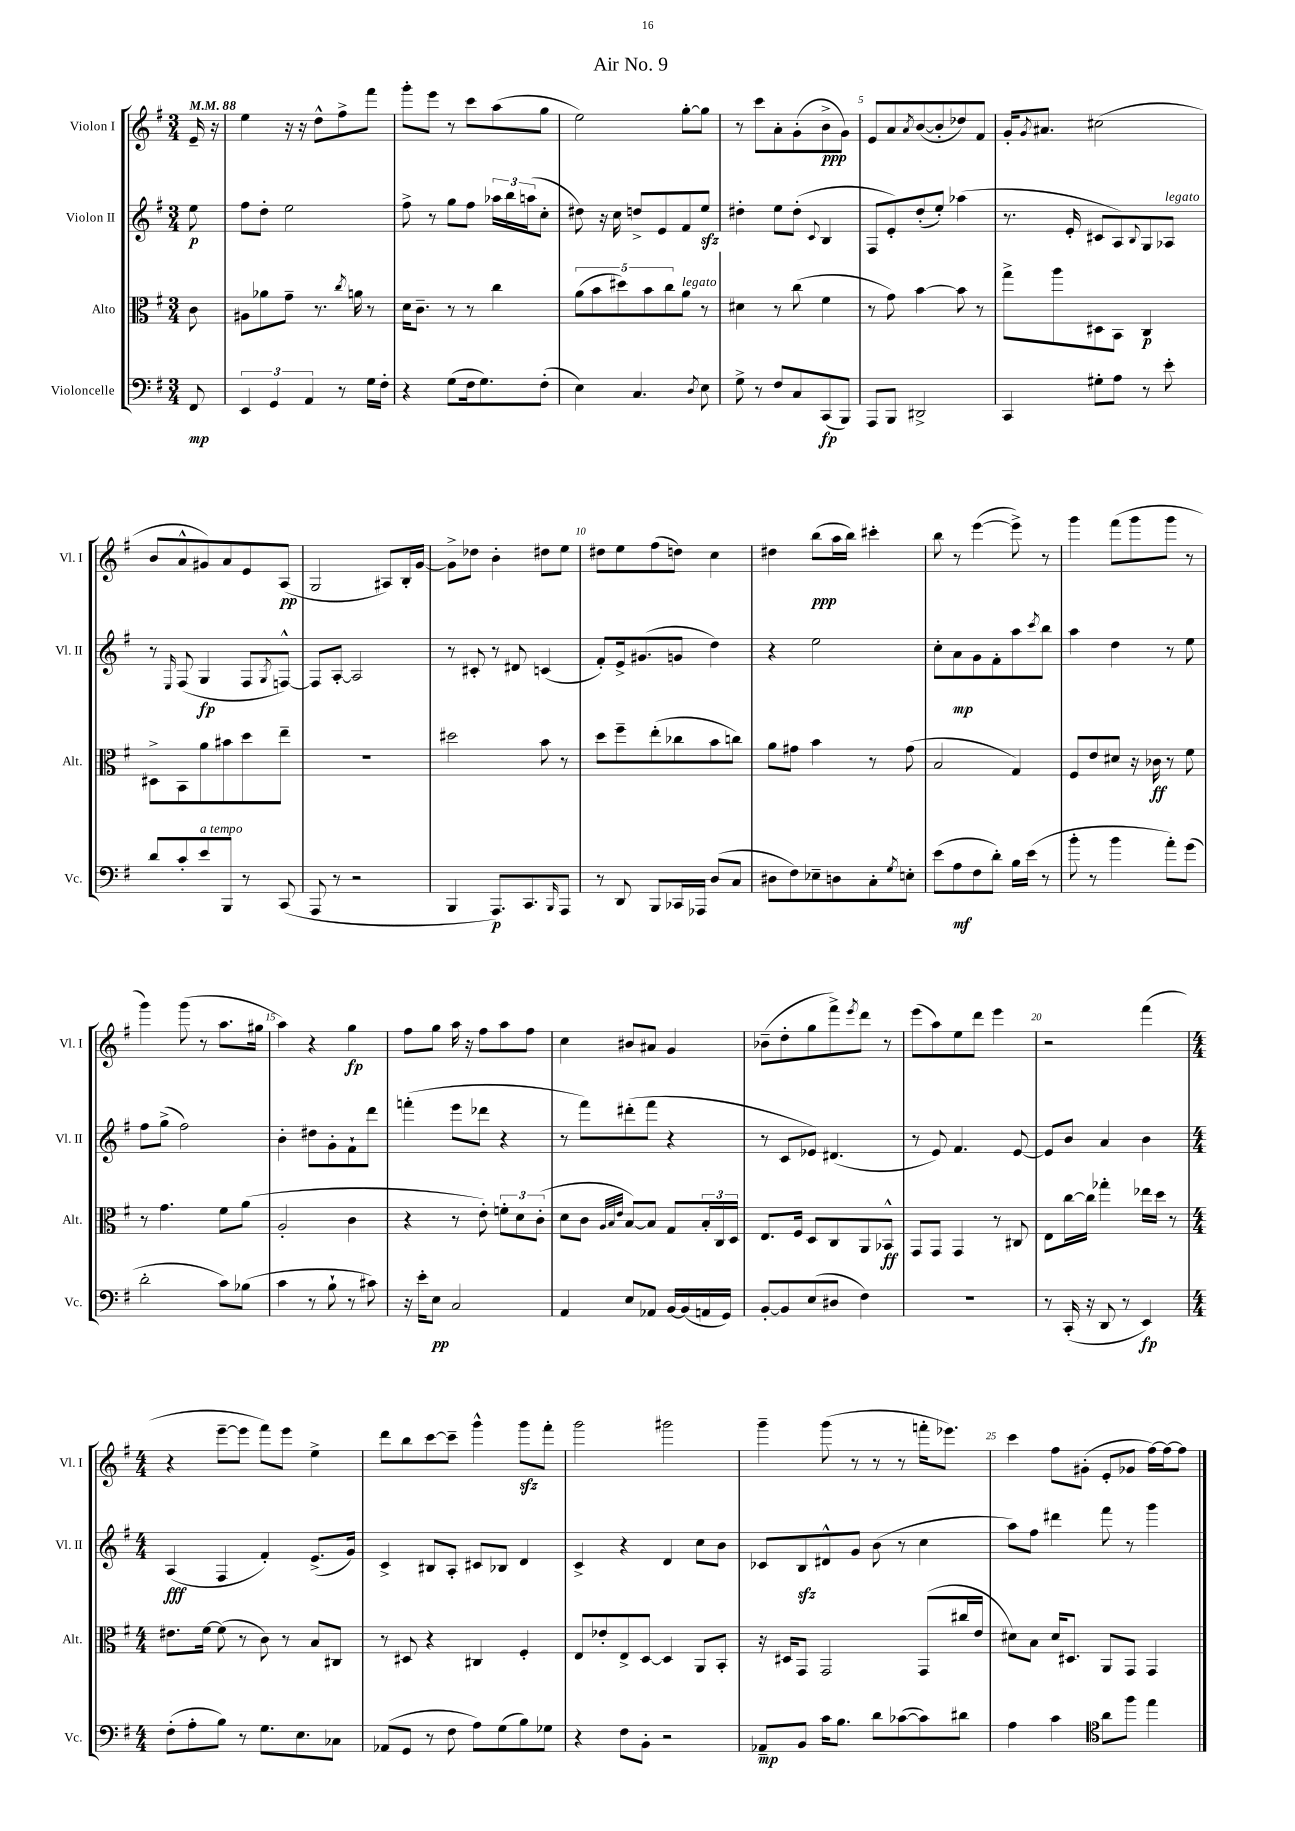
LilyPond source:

\header { title = "Air No. 9" }
<<
\new StaffGroup <<
\new Staff = "s0" \with { instrumentName = "Violon I" shortInstrumentName = "Vl. I" } {
    \clef treble \key g \major \numericTimeSignature \time 3/4 \partial 8 \tempo 4 = 88
    e'16-- r16 |
    e''4 r16 r16 d''8-^ fis''8-> fis'''8 |
    g'''8-. e'''8 r8 c'''8 a''8( g''8 |
    e''2) g''8~-. g''8 |
    r8 c'''8 a'8-. g'8-.( b'8->\ppp g'8) |
    e'8 a'8 \acciaccatura { a'8 } b'8~( b'8-. des''8) fis'8 |
    g'16-. \acciaccatura { g'8 } ais'8. cis''2( |
    b'8 a'8-^ gis'8) a'8 e'8 a8\pp( |
    g2 ais8) b16-. g'16~ |
    g'8-> des''8 b'4-. dis''8 e''8 |
    dis''8 e''8 fis''8( d''8) c''4 |
    dis''4 b''8\ppp( a''16 b''16) cis'''4-. |
    b''8 r8 e'''4~( e'''8->) r8 |
    g'''4 fis'''8( g'''8 g'''8 r8 |
    g'''4) g'''8( r8 a''8. gis''16 |
    a''4) r4 g''4\fp |
    fis''8 g''8 a''16 r16 fis''8 a''8 fis''8 |
    c''4 bis'8 ais'8 g'4 |
    bes'8--( d''8-. g''8 fis'''8->) \acciaccatura { e'''8 } d'''8 r8 |
    e'''8( a''8) e''8 d'''8 e'''4 |
    r2 fis'''4( |
    \numericTimeSignature \time 4/4 r4 e'''8~-- e'''8 fis'''8) e'''8 e''4-> |
    d'''8 b''8 c'''8~ c'''8-- g'''4-^ g'''8\sfz fis'''8-. |
    g'''2 gis'''2 |
    g'''4-- g'''8( r8 r8 r8 f'''16-. ees'''8.) |
    c'''4 fis''8 gis'8-.( e'8-. ges'8 fis''16~) fis''16~ fis''8 \bar "|." |
}
\new Staff = "s1" \with { instrumentName = "Violon II" shortInstrumentName = "Vl. II" } {
    \clef treble \key g \major \numericTimeSignature \time 3/4 \partial 8
    e''8\p |
    fis''8 d''8-. e''2 |
    fis''8-> r8 g''8 fis''8 \tuplet 3/2 { aes''16 b''16 a''16( } c''8-. |
    dis''8) r16 c''16 d''8-> e'8 fis'8 e''8\sfz |
    dis''4-. e''8 dis''8-.( \appoggiatura { c'8 } b4 |
    fis8 e'8-.) d''8-.( e''8-.) aes''4( |
    r8. e'16-. cis'8 a8) \appoggiatura { b8 } g8 aes8^\markup { \italic "legato" } |
    r8 \grace { e16 } fis8( g4\fp fis8 \acciaccatura { g8 } f8~-^) |
    f8 a8~-. a2 |
    r8 cis'8-. r8 dis'8 c'4( |
    fis'8-.) e'16-> gis'8.( g'8 d''4) |
    r4 e''2 |
    c''8-. a'8\mp g'8 fis'8-. a''8 \acciaccatura { c'''8 } b''8 |
    a''4 d''4 r8 e''8 |
    fis''8 g''8->( fis''2) |
    b'4-. dis''8 g'8-. fis'8-! d'''8 |
    f'''4-.( e'''8 des'''8 r4 |
    r8 fis'''8) dis'''8-.( fis'''8 r4 |
    r8 c'8 ees'8) dis'4.( |
    r8 e'8) fis'4. e'8~ |
    e'8 b'8 a'4 b'4 |
    \numericTimeSignature \time 4/4 a4\fff( fis4 fis'4-.) e'8.->( g'16) |
    c'4-> bis8 a8-. cis'8 bes8 d'4 |
    c'4-> r4 d'4 c''8 b'8 |
    ces'8 b8\sfz dis'8-^ g'8 b'8( r8 c''4 |
    a''8) fis''8 dis'''4 fis'''8 r8 g'''4 \bar "|." |
}
\new Staff = "s2" \with { instrumentName = "Alto" shortInstrumentName = "Alt." } {
    \clef alto \key g \major \numericTimeSignature \time 3/4 \partial 8
    c'8 |
    ais8 aes'8 g'8-- r8. \acciaccatura { c''8 } a'16 r8 |
    d'16 c'8.-- r8 r8 c''4 |
    \tuplet 5/4 { a'8( b'8 dis''8) b'8 c''8 } a'8^\markup { \italic "legato" } r8 |
    dis'4 r8 c''8( fis'4 |
    r8 g'8) b'4~ b'8 r8 |
    g''8-> a''8 dis8 b,8 c4\p |
    dis8-> b,8 a'8 bis'8 d''8 e''8-- |
    R2. |
    dis''2 b'8 r8 |
    d''8 fis''8-- e''8-.( ces''8 b'8 c''8) |
    a'8 gis'8 b'4 r8 gis'8( |
    b2 g4) |
    fis8 e'8 dis'8 r16 ces'16\ff r8 fis'8 |
    r8 g'4. fis'8 a'8( |
    a2-. c'4 |
    r4 r8 e'8-.) \tuplet 3/2 { f'8-. d'8 c'8-.( } |
    d'8 c'8 \grace { a32 b32 e'32 } b8~) b8 g8 \tuplet 3/2 { b16-. c16 d16 } |
    e8. fis16 d8 c8 a,8 bes,8-^\ff |
    g,8 g,8 g,4 r8 cis8 |
    e8 c''16~ c''16 ges''4-. ees''16 d''16 r8 |
    \numericTimeSignature \time 4/4 eis'8. fis'16~ fis'8( r8 c'8) r8 b8 cis8 |
    r8 dis8 r4 cis4 fis4-. |
    e8 ees'8-. e8-> d8~ d4 a,8 b,8-. |
    r16 dis16 g,8 g,2 g,8( cis''16 e'16 |
    dis'8) b8 dis'16 dis8. a,8 g,8 g,4 \bar "|." |
}
\new Staff = "s3" \with { instrumentName = "Violoncelle" shortInstrumentName = "Vc." } {
    \clef bass \key g \major \numericTimeSignature \time 3/4 \partial 8
    fis,8\mp |
    \tuplet 3/2 { e,4 g,4 a,4 } r8 g16 fis16-. |
    r4 g8( fis16 g8.) fis8-.( |
    e4) c4. \acciaccatura { d8 } e8 |
    g8-> r8 fis8 c8 c,8\fp( b,,8) |
    a,,8 b,,8 dis,2-> |
    c,4 gis8-. a8 r8 e'8-. |
    d'8 c'8-. e'8^\markup { \italic "a tempo" } b,,8 r8 c,8( |
    a,,8 r8 r2 |
    b,,4 a,,8.\p) c,8. \grace { b,,16 } a,,8 |
    r8 d,8 b,,8 ces,16 aes,,16 d8( c8 |
    dis8 fis8) ees8-- d8 c8-. \acciaccatura { g8 } e8-. |
    e'8( a8\mf fis8 d'8-.) b16 e'16( r8 |
    b'8-. r8 b'4 a'8-.) g'8( |
    d'2-. c'8) bes8( |
    c'4 r8 b8-! r8 cis'8) |
    r16 e'16-. e8\pp c2 |
    a,4 e8 aes,8 b,16~ b,16( a,16 g,16) |
    b,8~-. b,8 e8( dis8 fis4) |
    R2. |
    r8 c,16-.( r16 d,8 r8 e,4\fp) |
    \numericTimeSignature \time 4/4 fis8-.( a8-. b8) r8 g8. e8. ces8 |
    aes,8( g,8 r8 fis8 a8) g8( b8) ges8 |
    r4 fis8 b,8-. r2 |
    aes,8--\mp b,8 c'16 b8. d'8 ces'8~( ces'8) dis'8 |
    a4 c'4 \clef tenor a'8 fis''8 e''4 \bar "|." |
}
>>
>>
\layout { \context { \Score \override BarNumber.break-visibility = ##(#f #t #t) barNumberVisibility = #(every-nth-bar-number-visible 5) } }
